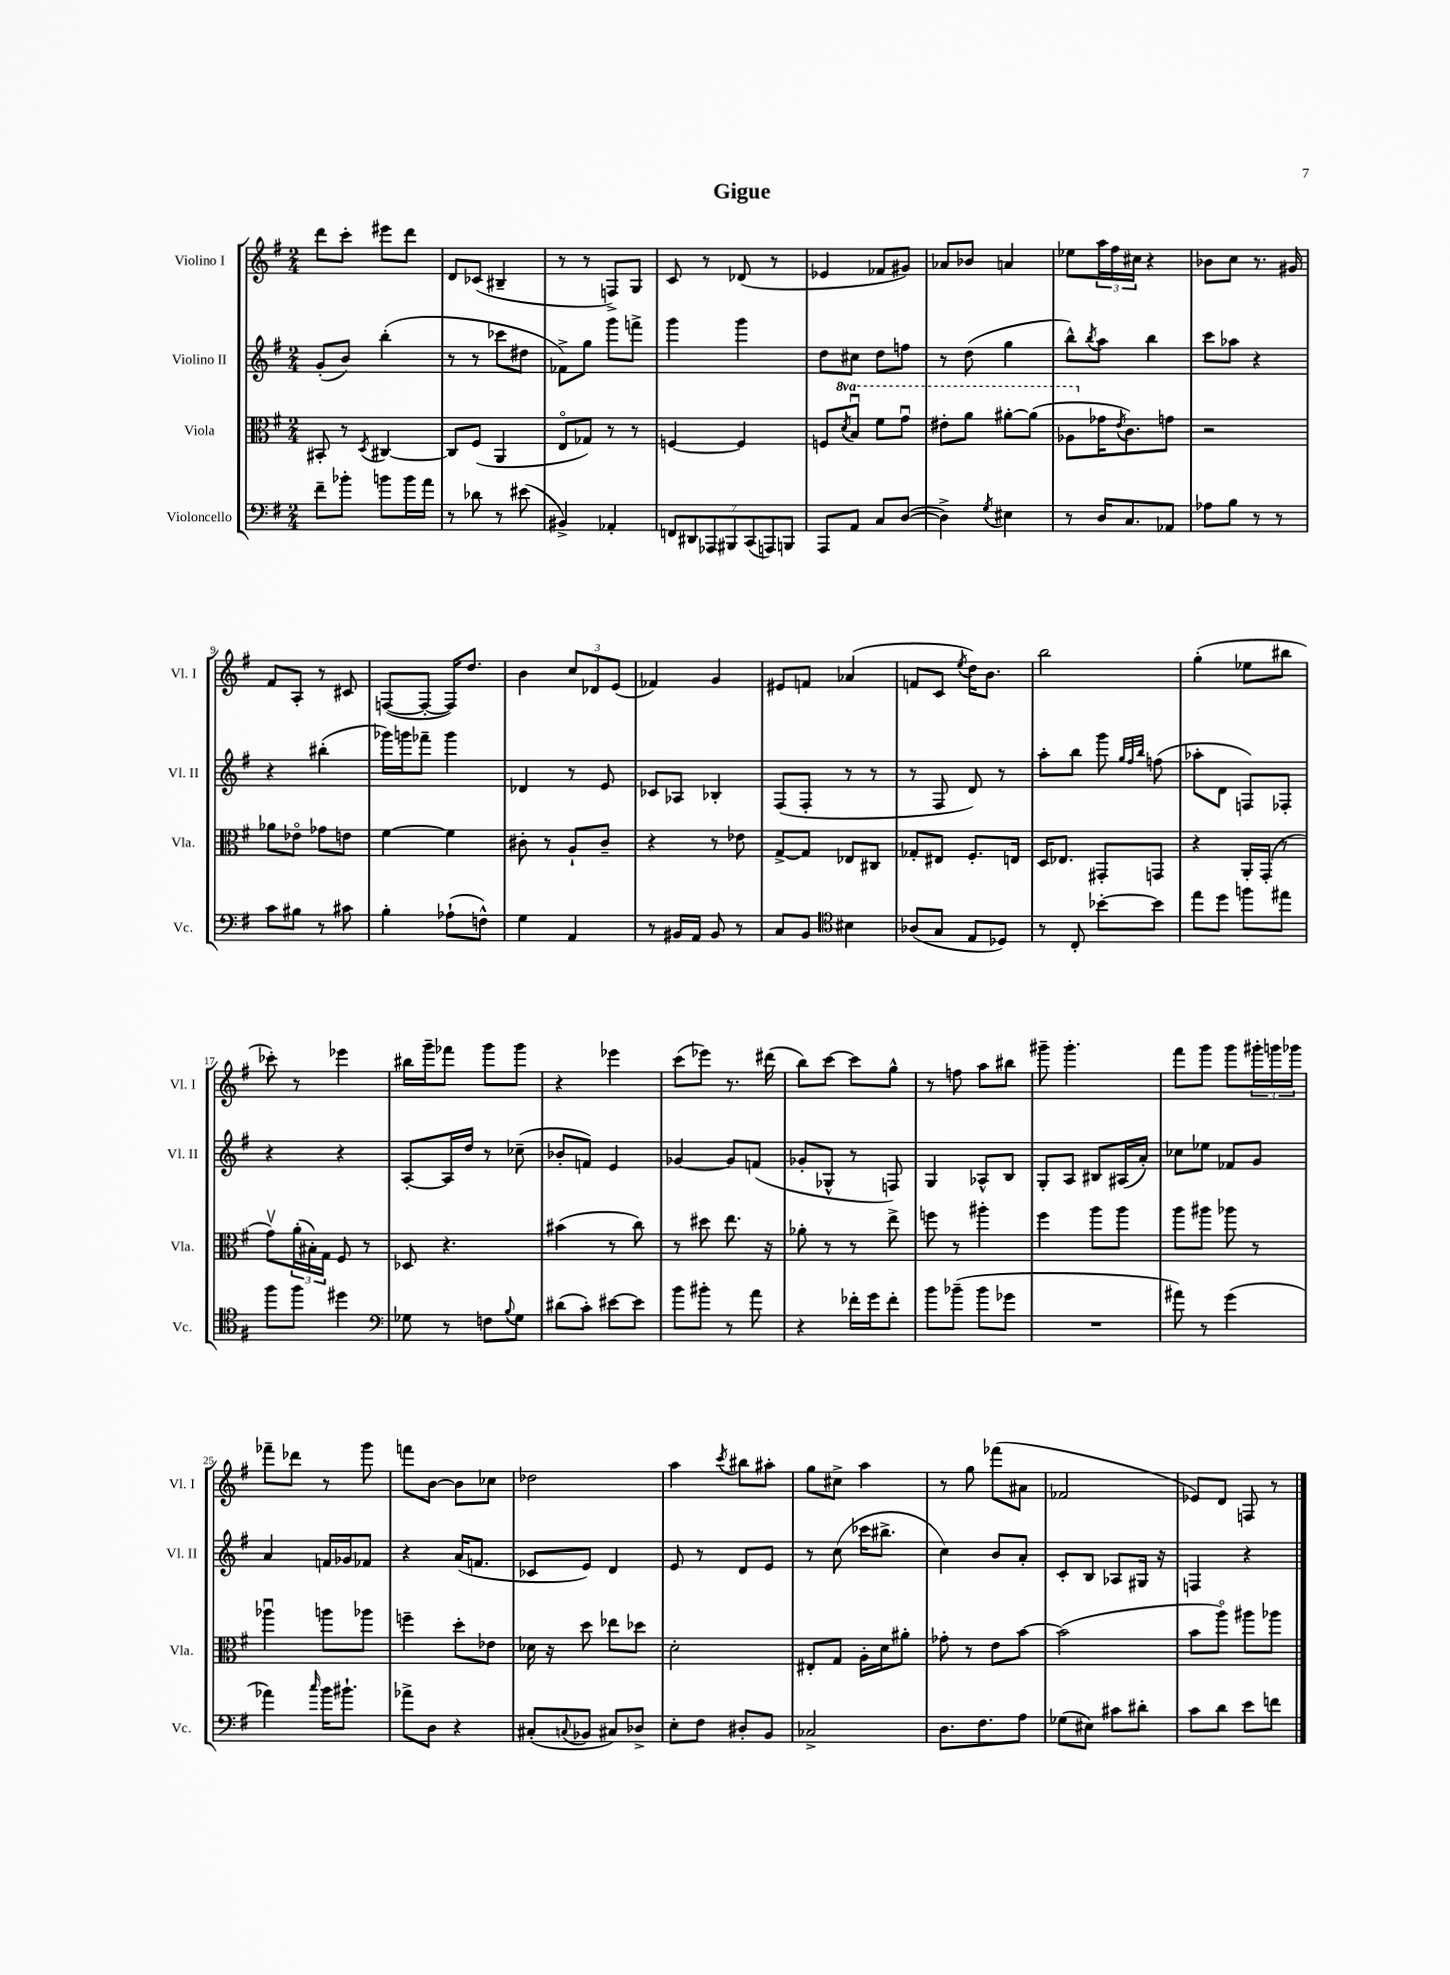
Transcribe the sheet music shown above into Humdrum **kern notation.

**kern	**kern	**kern	**kern
*staff4	*staff3	*staff2	*staff1
*clefF4	*clefC3	*clefG2	*clefG2
*k[f#]	*k[f#]	*k[f#]	*k[f#]
*M2/4	*M2/4	*M2/4	*M2/4
8f#~	8BB#'	(8g'	8ddd
8b-'	8r	8b)	8ccc'
.	8qD	.	.
8b	[4C#	(4bb'	8eee#
16b	.	.	8ddd
16a	.	.	.
=	=	=	=
8r	8C#]	8r	8d
8d-	(8F#	8r	(8c-
8r	4AA	8ccc-	4B#~
(8e#	.	8dd#	.
=	=	=	=
4BB#^)	8Eo	8f-^)	8r
.	8G-)	8gg	8r
4AA-'	8r	8ggg	8F^)
.	8r	8fff^	8G
=	=	=	=
14FF	[4F	4ggg	8c
14DD#	.	.	.
.	.	.	8r
14AAA-	.	.	.
14BBB#	.	.	.
.	4F]	4ggg	(8d-
(14CC	.	.	.
14AAA)	.	.	.
.	.	.	8r
14BBB	.	.	.
=	=	=	=
8AAA	8F	8dd	4e-
.	8qdd	.	.
8AA	8bu	8cc#	.
8C	8ff#	8dd	8f-
([8D	8ggu	8ff	8g#)
=	=	=	=
4D^])	8ee#'	8r	8a-
.	8aa	(8dd	8b-
8qG	.	.	.
4E#	[8aa#'	4gg	4a
.	(8aa#]	.	.
=	=	=	=
8r	8a-	8bb^^)	8ee-
.	.	8qbb	.
16D	16g-	8aa	24aa
.	.	.	24ff#
.	8qe	.	.
8.C	8.c)	.	.
.	.	.	24cc#
.	.	4bb	4r
8AA-	8g	.	.
=	=	=	=
8A-	2r	8ccc	8b-
8B	.	8aa-	8cc
8r	.	4r	8.r
8r	.	.	.
.	.	.	16g#
=	=	=	=
8c	8a-	4r	8f#
8B#	8e-o	.	8A'
8r	8g-	(4bb#'	8r
8c#	8e	.	8c#
=	=	=	=
4B'	[4f#	16ggg-)	([8F
.	.	16ggg	.
.	.	8fff-~	8F'_
(8A-`	4f#]	4ggg	16F])
.	.	.	8.dd
8F^^)	.	.	.
=	=	=	=
4G	8c#'	4d-	4b
.	8r	.	.
4AA	8A`	8r	12cc
.	.	.	12d-
.	8c#~	8e	.
.	.	.	(12e
=	=	=	=
8r	4r	8c-	4f-)
16BB#	.	8A-	.
16AA	.	.	.
8BB#	8r	4B-'	4g
8r	8e-	.	.
=	=	=	=
8C	[8G^	(8F#	8e#
8BB	8G]	8F#'	8f
*clefC4	*	*	*
4B#	8E-	8r	(4a-
.	8C#	8r	.
=	=	=	=
(8A-	8G-'	8r	8f
8G	8E#	8F#	8c
.	.	.	8qee
8E	8.F#'	8d)	16dd)
.	.	.	8.b
8D-)	.	8r	.
.	16E	.	.
=	=	=	=
8r	16D	8aa'	2bb
.	8.E-	.	.
8C'	.	8bb	.
[8b-'	8GG#'	8ggg	.
.	.	32qqgg	.
.	.	32qqff#	.
.	.	32qqbb	.
8b-]	8GG	(8ff	.
=	=	=	=
8ee	4r	8aa-'	(4gg'
8dd	.	8d	.
8ff	16AA'	8F)	8ee-
.	(16GG'	.	.
8ee#	8r	8F-'	8bb#
=	=	=	=
8ff#	8gv)	4r	8ccc-')
8ff#	(24a'	.	8r
.	24B#')	.	.
.	24G	.	.
4dd#	8F#	4r	4eee-
.	8r	.	.
=	=	=	=
*clefF4	*	*	*
8G-	8D-	[8A'	16bb#
.	.	.	16ggg~
8r	4.r	16A]	8fff-
.	.	16dd	.
8F	.	8r	8ggg
8qqB	.	.	.
8G-	.	(8cc-~	8ggg
=	=	=	=
(8d#	(4b#	8b-'	4r
8c')	.	8f)	.
[8e#	8r	4e	4eee-
8e#]	8cc)	.	.
=	=	=	=
8b	8r	[4g-	(8ccc
8b#'	8dd#	.	8eee-)
8r	8.ee	8g-]	8.r
8a	.	(8f	.
.	16r	.	(16ddd#
=	=	=	=
4r	8a-'	8g-'	8bb)
.	8r	8G-^^	[8ccc
16f-'	8r	8r	8ccc]
16g	.	.	.
8f-'	8ee^	8F)	8gg^^
=	=	=	=
8b	8ff	4G	8r
(8b-~	8r	.	8ff
8b-	4aa#'	8A-^^	8aa
8g-	.	8B	8bb#
=	=	=	=
2r	4ff#	8G'	8ggg#~
.	.	8A	4.ggg#'
.	8aa	8B#	.
.	8aa	(16A#	.
.	.	16a')	.
=	=	=	=
8a#)	8aa	8cc-	8fff#
8r	8aa#	8ee-	8ggg
(4g	8aa-	8f-	8ggg
.	8r	8g	24ggg#'
.	.	.	24ggg
.	.	.	24ggg-
=	=	=	=
4a-)	4aa-u	4a	8fff-~
.	.	.	8ddd-
16qqcc	.	.	.
16b	8aa	16f	8r
8.b#`	.	16g-	.
.	8aa-	8f-	8ggg
=	=	=	=
8a-^	4ff~	4r	8fff
8D	.	.	[8b
4r	8dd'	(16a	8b]
.	.	8.f	.
.	8e-	.	8cc-
=	=	=	=
(8C#'	16d-	8c-	2dd-
.	16r	.	.
8qqC	.	.	.
8BB-	8dd	8e)	.
8C#)	8ee-	4d	.
8D-^	8dd-	.	.
=	=	=	=
8E'	2d'	8e	4aa
8F#	.	8r	.
.	.	.	8qccc
8D#'	.	8d	8bb#
8BB	.	8e	8aa#'
=	=	=	=
2C-^	8E#'	8r	8gg
.	8G	(8cc	8cc#^
.	16A'	16ccc-	4aa
.	16d	8.bb#^	.
.	8a#'	.	.
=	=	=	=
8.D	8g-'	4cc)	8r
.	8r	.	8gg
8.F#	.	.	.
.	8e	8b	(8fff-
8A	[8b	8a'	8a#
=	=	=	=
(8G-	(2b]	8c'	2f-
8E#)	.	8B	.
8c#	.	8A-	.
8d#'	.	16G#	.
.	.	16r	.
=	=	=	=
8c	8b	4F	8e-)
8d	8aao)	.	8d
8e	8aa#	4r	8F
8f	8aa-	.	8r
==	==	==	==
*-	*-	*-	*-
